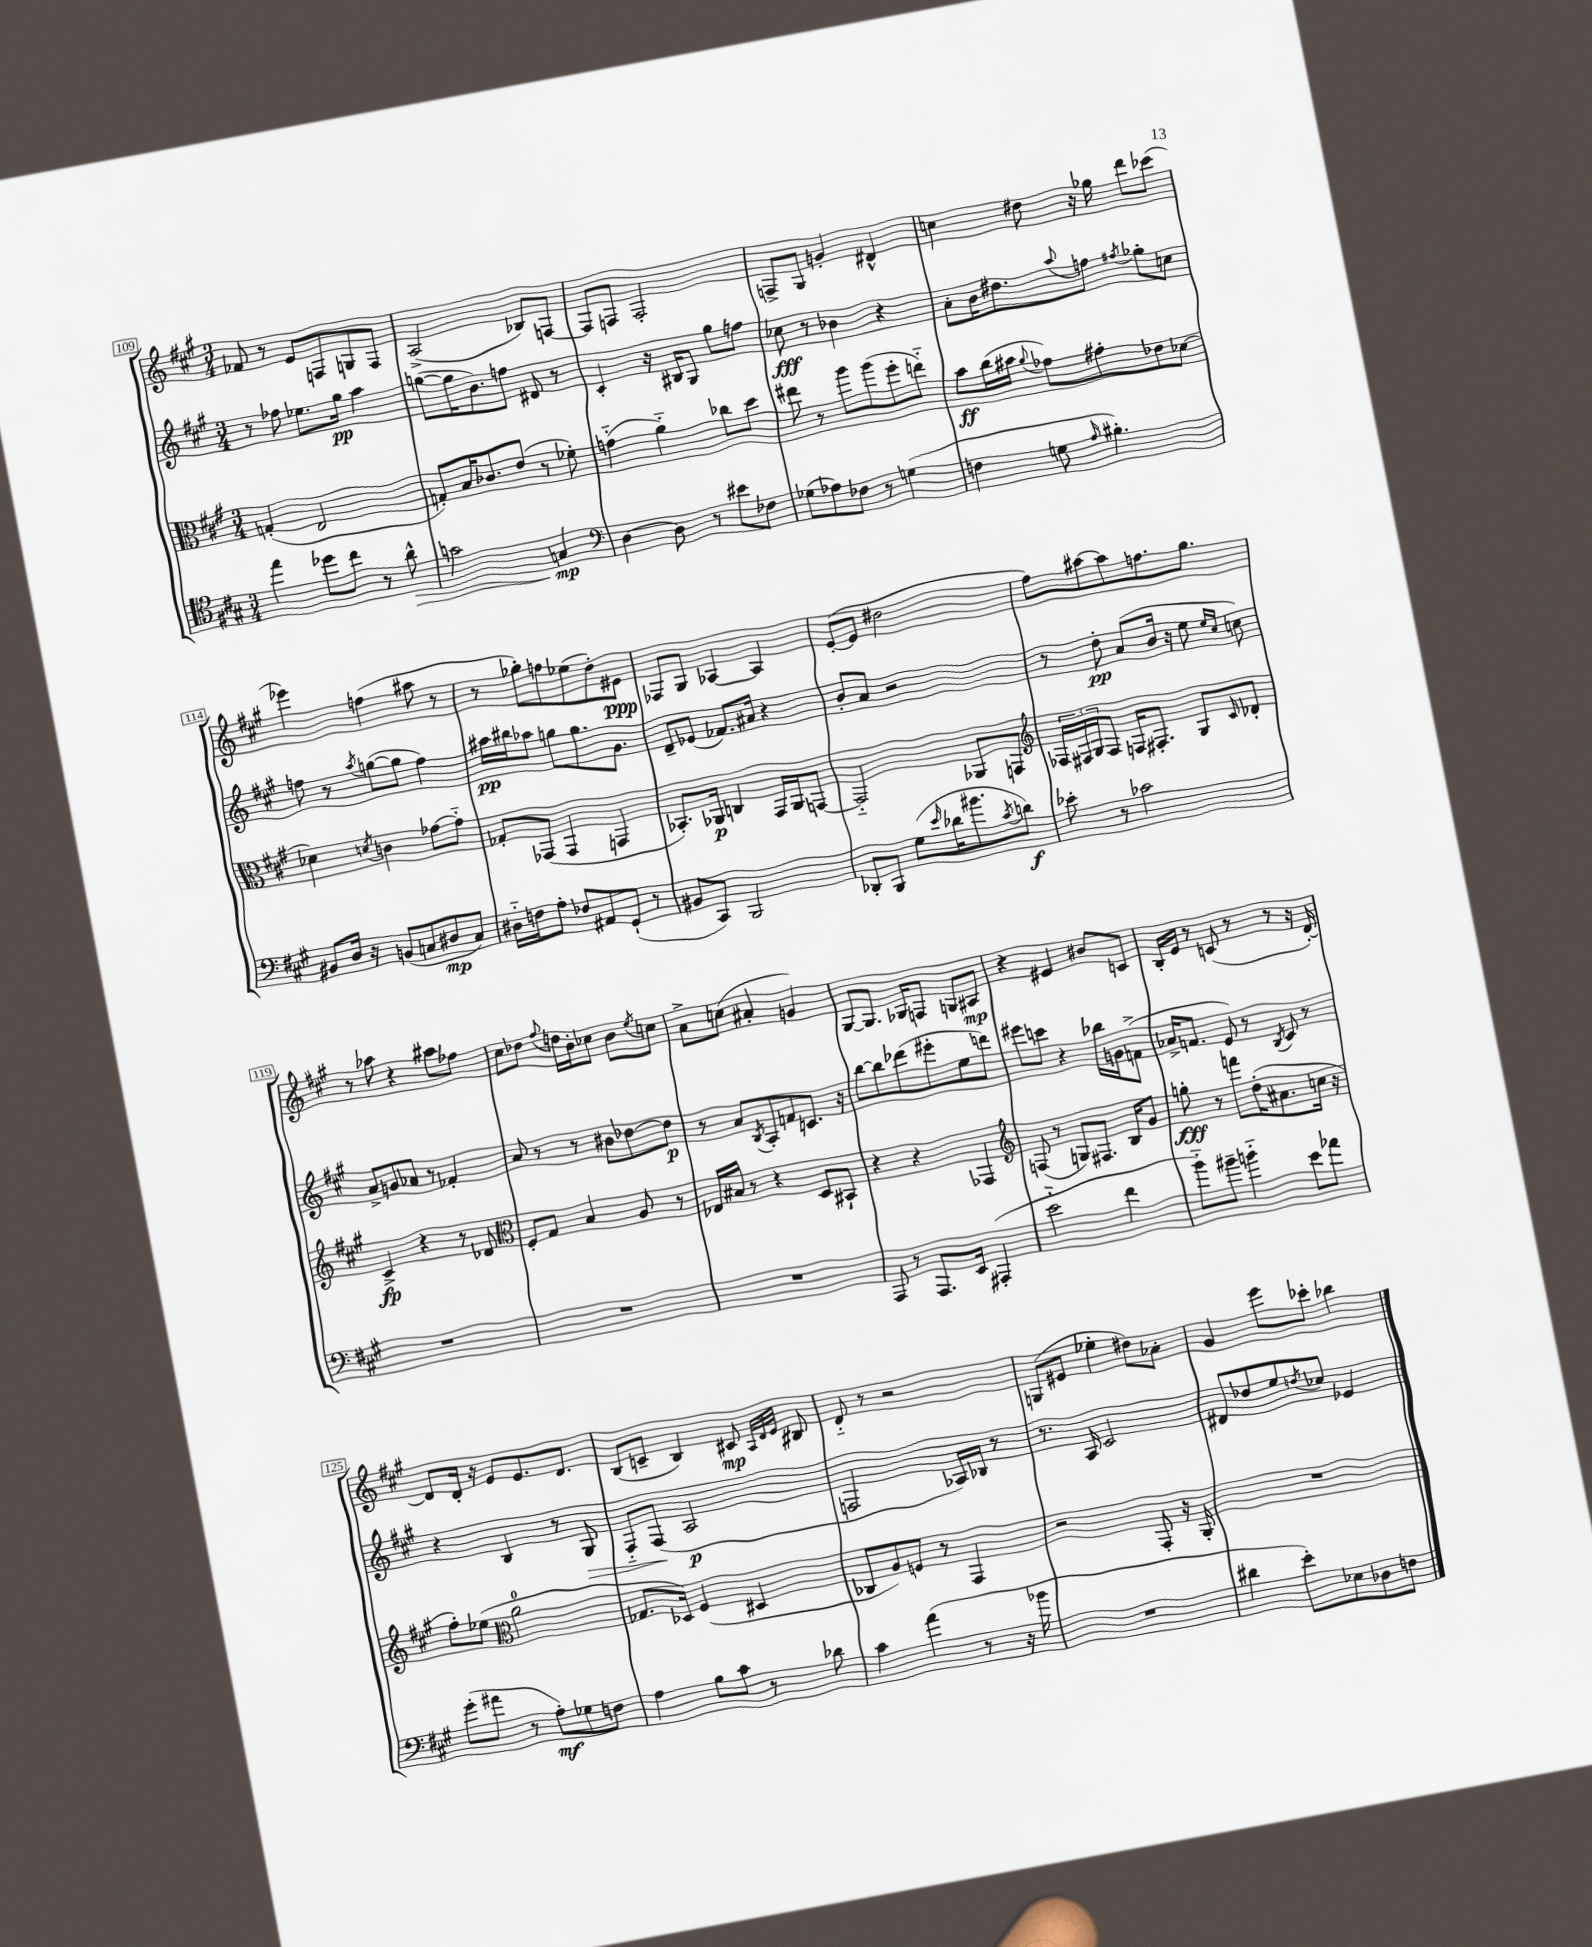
<<
\new StaffGroup <<
\new Staff = "s0" {
    \clef treble \key a \major \numericTimeSignature \time 3/4
    fes'8 r8 e'8 f8 g8 f8 |
    a2->( bes8) f8~ |
    f8 f8 f2-. |
    f8-> gis8 g'4-. dis'4-^ |
    c''4 dis''8 r16 ges''16 d'''8 ces'''8( |
    ees'''4) f''4( ais''8 r8 |
    r8 ges''8-.) f''8 ees''8( d''8-.) eis'8\ppp |
    fes8 gis8 aes4~ aes4 |
    e'8~-.( e'8 dis''2 |
    fis''8) ais''8~ ais''8 f''8. gis''8. |
    r8 aes''8 r4 ais''8 fes''8 |
    cis''8 des''8 \appoggiatura { fis''8 } d''16 b'16-. ces''8 b'8 \acciaccatura { e''8 } c''8 |
    a'8-> c''8( ais'4-. g'4) |
    gis8~ gis8. ges16 f8 g8 ais8\mp |
    r4 eis'4 bis'8 c'8 |
    b16-. e'16 r8 c'8( r8 r8 r16 d'16~-.) |
    d'8 d'16-. r16 e'8 e'8. d'8. |
    b8( c'8-- b4) cis'8\mp \grace { a32 d'32 e'32 } bis8 |
    d'8-_ r8 r2 |
    g8( eis'8 ees''4-. dis''8) aes'8-. |
    gis'4 e'''8 ces'''8-. bes''4 \bar "|." |
}
\new Staff = "s1" {
    \clef treble \key a \major \numericTimeSignature \time 3/4
    r8 fes''8 ees''8. gis''16\pp a''4 |
    g''8~( g''16 b'8.) f''8 dis'8 r8 |
    cis'4-. r16 bis16 gis8 gis''8 f''8 |
    ces''8\fff r8 bes'4 r4 |
    a'8-. b'16 dis''8. \appoggiatura { a''8 } f''8 \acciaccatura { fis''8 } ges''8-. c''8 |
    f''8 r8 \acciaccatura { a''8 } g''8~( g''8 f''4) |
    ais''16\pp bis''16 aes''8 g''8 g''8. gis'8. |
    d'8-- ees'8( fes'8.) ais'16 r4 |
    b'8-. a'8 r2 |
    r8 d''8-.\pp a'8( b'16 r16 e''8 \grace { e''16 cis''16 } c''8) |
    a'8-> g'8 aes'8 r8 fes'4-. |
    a'8 r8 r8 bis'8 des''8~ des''8\p |
    r8 a'8 \acciaccatura { b8 } a8-. f'8 c'8. r16 |
    b''8~ b''8 des'''8( eis'''8-. e''8 d'''8) |
    eis'''8 c'''8 r4 bes''16 g'16 f'8->( |
    aes'16-> f'8. e'8) r8 \acciaccatura { b8 } cis'8 r8 |
    r4 b4 r8 gis8\> |
    fis8-_ fis8\!( a2\p |
    f2 aes16) bes16 r8 |
    r8. a16 cis'2 |
    dis'8 des''8 e''8 \acciaccatura { d''8 } ces''8 ees'4 \bar "|." |
}
\new Staff = "s2" {
    \clef alto \key a \major \numericTimeSignature \time 3/4
    g4-.( e2 |
    g8-.) b16 ces'8. e'8( r8 fes'8-.) |
    g'4-_( a'4-_) ces''8 d''8 |
    eis''8 r8 a''8 a''8( fis''8-. e''8-_) |
    b'8\ff cis''16( bis'16 \appoggiatura { a'8 } ges'8) gis'8-. ees'8 des'8~ |
    des'4 \acciaccatura { d'8 } c'4 ges'8~ ges'8-_ |
    ges8-. ges,8( ges,4 g,4 |
    bes,8.-.) aes,16\p c4 gis,16 aes,16 g,8~ |
    g,2-_ aes,8 g,8 |
    \clef treble \tuplet 3/2 { fes16 fis16 gis16 } fis8 f16 fis8.-. gis8 \grace { cis'16 } des'8-. |
    cis'4->\fp r4 r8 des'8 |
    \clef alto fis8-. gis8 b4 a8 r8 |
    ees16 bis16 r8 r4 d8 bis,8-! |
    r4 r4 ges,4 |
    \clef treble f8( r8 g8) fis8. b16 gis'8 |
    g''8-.\fff r8 f'''8 d''16-.( ais'8. c''16 r16 |
    fis''8-.) ees''8( \clef alto a'2-0 |
    ges8. des16) fis4( dis4 |
    ces8 a8) f8 r8 gis,4 |
    r2 gis,8-. r16 a,16-. |
    R2. \bar "|." |
}
\new Staff = "s3" {
    \clef tenor \key a \major \numericTimeSignature \time 3/4
    e''4 des''8 cis''8 r8 a'8-^\> |
    g'2 g4\mp\! |
    \clef bass d4~ d8 r8 eis'8 fes8 |
    ges8( aes8) fes8 r8 g4( |
    f4 g8 \grace { a16 } bis4.-.) |
    bis,8 d16 r16 b,8( c8 dis8\mp c8) |
    dis16-_ f16 a8-. fes8 ais,8 gis,8-!( r8 |
    bis,8 cis,8) b,,2 |
    des,8-. b,,8 gis8( \grace { e'16 } des'16 bis'8. \acciaccatura { cis'8 } d'8\f) |
    ees'8-. r8 ces'2 |
    R2. |
    R2. |
    R2. |
    a,,8 r8 a,,8. e,16 ais,,4-.( |
    e'2-_ fis'4 |
    b'8-_) bis'8-- b'4-_ e'8 aes'8 |
    gis'8-.( ais'8 r8 a8-.\mf) ges8 f8 |
    a4 b8 cis'8 r8 des'8 |
    cis'4 a'4( r8 r16 bes'16 |
    R2. |
    dis'4 e'8-.) ees8 des8 f8 \bar "|." |
}
>>
>>
\layout { \context { \Score currentBarNumber = #109 \override BarNumber.stencil = #(make-stencil-boxer 0.1 0.3 ly:text-interface::print) } }
